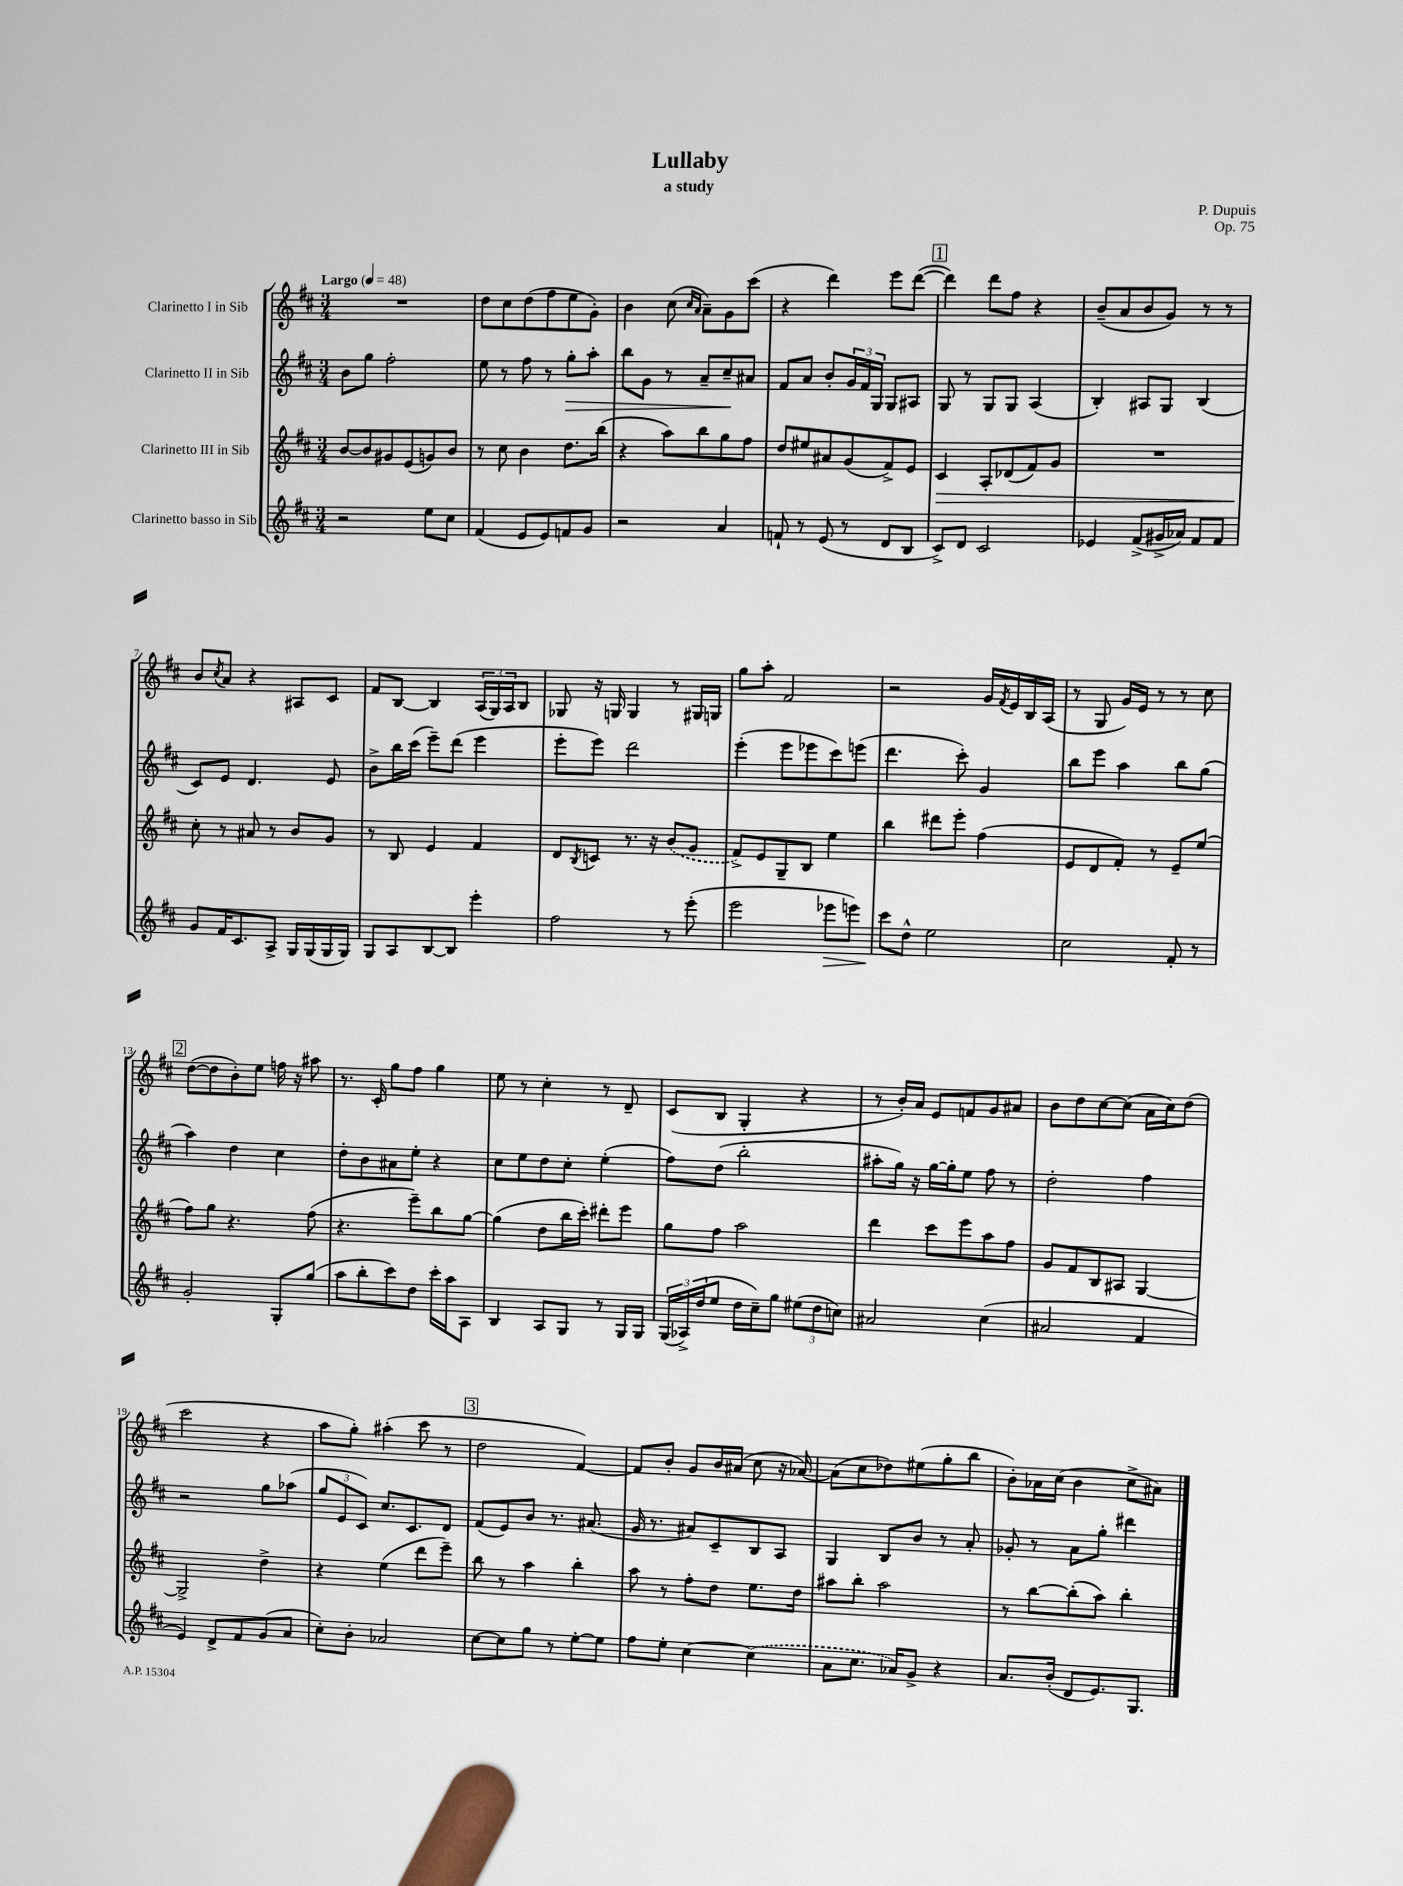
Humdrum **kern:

**kern	**kern	**kern	**kern
*staff4	*staff3	*staff2	*staff1
*clefG2	*clefG2	*clefG2	*clefG2
*k[f#c#]	*k[f#c#]	*k[f#c#]	*k[f#c#]
*M3/4	*M3/4	*M3/4	*M3/4
*MM48	*MM48	*MM48	*MM48
2r	[8b	8b	2.r
.	8b]	8gg	.
.	8g#	2ff#'	.
.	(8e	.	.
8ee	8g)	.	.
8cc#	8b	.	.
=	=	=	=
(4f#	8r	8ee	8dd
.	8cc#	8r	8cc#
8e	4b	8ff#	(8dd
8e)	.	8r	8ff#
8f	8.dd	8gg'	8ee
8g	.	8aa'	8g')
.	(16bb	.	.
=	=	=	=
2r	4r	8bb	4b
.	.	8g	.
.	8aa)	8r	(8cc#
.	.	.	16qqcc#
.	.	.	16qqa
.	8bb	8a~	8a~)
4a	8gg	8cc#~	8g
.	8ff#	8a#	(8ccc#
=	=	=	=
8f`	8dd	8f#	4r
8r	8ee#	8a	.
(8e	8a#	8b'	4ddd)
8r	(8g	24g	.
.	.	24f#	.
.	.	24G	.
8d	8f#^)	8G	8eee
8B	8e	8A#	([8ddd
=	=	=	=
8c#^)	4c#	8G	4ddd])
8d	.	8r	.
2c#	8A'	8G	8ddd
.	(8d-	8G	8ff#
.	8f#)	(4A	4r
.	8g	.	.
=	=	=	=
4e-	2.r	4B')	(8b~
.	.	.	8a
(8f#^	.	8A#	8b
16g#^	.	8G	8g)
16a-)	.	.	.
8f#	.	(4B	8r
8f#	.	.	8r
=	=	=	=
8g	8cc#'	8c#)	8b
.	.	.	8qcc#
16f#	8r	8e	8a
8.c#	.	.	.
.	8a#	4.d	4r
8A^	8r	.	.
16G	8b	.	8A#
(16G	.	.	.
16G	8g	8e	8c#
16G)	.	.	.
=	=	=	=
8G	8r	8b^	8f#
8A	8B	16bb	[8B
.	.	(16ccc#	.
[8B	4e	8eee~)	4B]
8B]	.	(8ddd	.
4eee'	4f#	4eee	(24A
.	.	.	24G)
.	.	.	24A
.	.	.	8B
=	=	=	=
2ff#	8d	8eee'	8G-
.	8qB	.	.
.	8c	8eee)	16r
.	.	.	16G
.	8.r	2ddd	4G
.	16r	.	.
8r	(8b	.	8r
(8eee'	8g	.	16G#
.	.	.	16G
=	=	=	=
2eee	8f#^)	(4eee'	8gg
.	8e	.	8aa'
.	8G~	8eee	2f#
.	8B	8eee-	.
8eee-	4ee	8ccc#)	.
8eee)	.	(8eee	.
=	=	=	=
8ccc#	4bb	4.ddd	2r
8dd^^	.	.	.
2ee	8ddd#	.	.
.	8eee'	8ccc#')	.
.	(4ff#	4g	16g
.	.	.	8qf#
.	.	.	16e
.	.	.	16B
.	.	.	(16A
=	=	=	=
2cc#	8e	8bb	8r
.	8d	8eee	8G
.	8f#')	4aa	16g)
.	.	.	16e
.	8r	.	8r
8f#'	8e~	8bb	8r
8r	(8ee	(8gg	8cc#
=	=	=	=
2g'	8ff#)	4aa)	([8dd
.	8gg	.	8dd]
.	4.r	4dd	8b')
.	.	.	8ee
8G'	.	4cc#	16ff
.	.	.	16r
(8gg	(8ff#	.	8aa#
=	=	=	=
8aa	4.r	8dd'	8.r
8bb'	.	8b	.
.	.	.	16c#'
8ccc#)	.	8a#	8gg
8dd	8eee~)	8ee'	8ff#
16ccc#'	8bb	4r	4gg
16aa	.	.	.
8A	[8gg	.	.
=	=	=	=
4B	(4gg]	8cc#	8ee
.	.	8ee	8r
8A	8dd	8dd	4cc#'
8G	16bb	8cc#'	.
.	16ccc#')	.	.
8r	8ddd#'	(4ee'	8r
16G	8eee	.	8d~
16G	.	.	.
=	=	=	=
(24G	8gg	8ff#)	(8c#
24A-^)	.	.	.
(24dd	.	.	.
8ee	8ff#	(8dd	8B
16dd	2aa	2bb'	4G'
16cc#~)	.	.	.
8gg	.	.	.
(12ee#	.	.	4r
12dd	.	.	.
12cc)	.	.	.
=	=	=	=
2a#	4ddd	8aa#'	8r
.	.	16gg)	16b')
.	.	16r	16a
.	8ccc#	[16gg	8e
.	.	16gg']	.
.	8eee	8ee	8f
(4cc#	8aa	8ff#	8g
.	8ff#	8r	8a#
=	=	=	=
2a#	8g	2dd'	8b
.	8f#	.	8dd
.	8B	.	[8cc#
.	8A#	.	(8cc#]
4f#	[4G	4ff#	16a
.	.	.	16cc#)
.	.	.	(8dd
=	=	=	=
4e)	2G^]	2r	2ccc#
8d^	.	.	.
8f#	.	.	.
(8g	4dd^	8gg	4r
8a	.	(8aa-	.
=	=	=	=
8cc#')	4r	12gg	8aa
.	.	12e	.
8b'	.	.	8gg')
.	.	12c#)	.
2a-	(4ee	8.cc#	(4aa#'
.	.	8.c#	.
.	8ddd	.	8ccc#
.	8eee~)	8d	8r
=	=	=	=
[8cc#	8bb	(8f#	2dd
8cc#]	8r	8e)	.
8gg	4aa	8b	.
8r	.	8.r	.
[8ee'	4bb'	.	[4f#)
.	.	(8.a#	.
8ee]	.	.	.
=	=	=	=
8ff#	8aa	16g	8f#]
.	.	8.r	.
8ee'	8r	.	8b'
[4cc#	8ff#'	8a#)	8g
.	8dd	8c#~	16b
.	.	.	(16a#
(4cc#]	8.ee	8B	8cc#
.	.	8A	16r
.	16dd	.	[16a-)
=	=	=	=
8a	8aa#	4G	(8a-]
8.cc#	8bb'	.	8cc#
.	2aa#	8B	8dd-)
16a-)	.	.	.
8g^	.	8b	(8ee#
4r	.	8r	8gg'
.	.	8a'	8bb
=	=	=	=
8.a	8r	8g-'	8b')
.	[8bb	8r	16a-
(16b'	.	.	(16cc#
8d	(8bb']	8a	4b
8.e)	8aa)	8gg'	.
.	4bb'	4ddd#	8cc#^
8.G	.	.	.
.	.	.	8a#)
==	==	==	==
*-	*-	*-	*-
